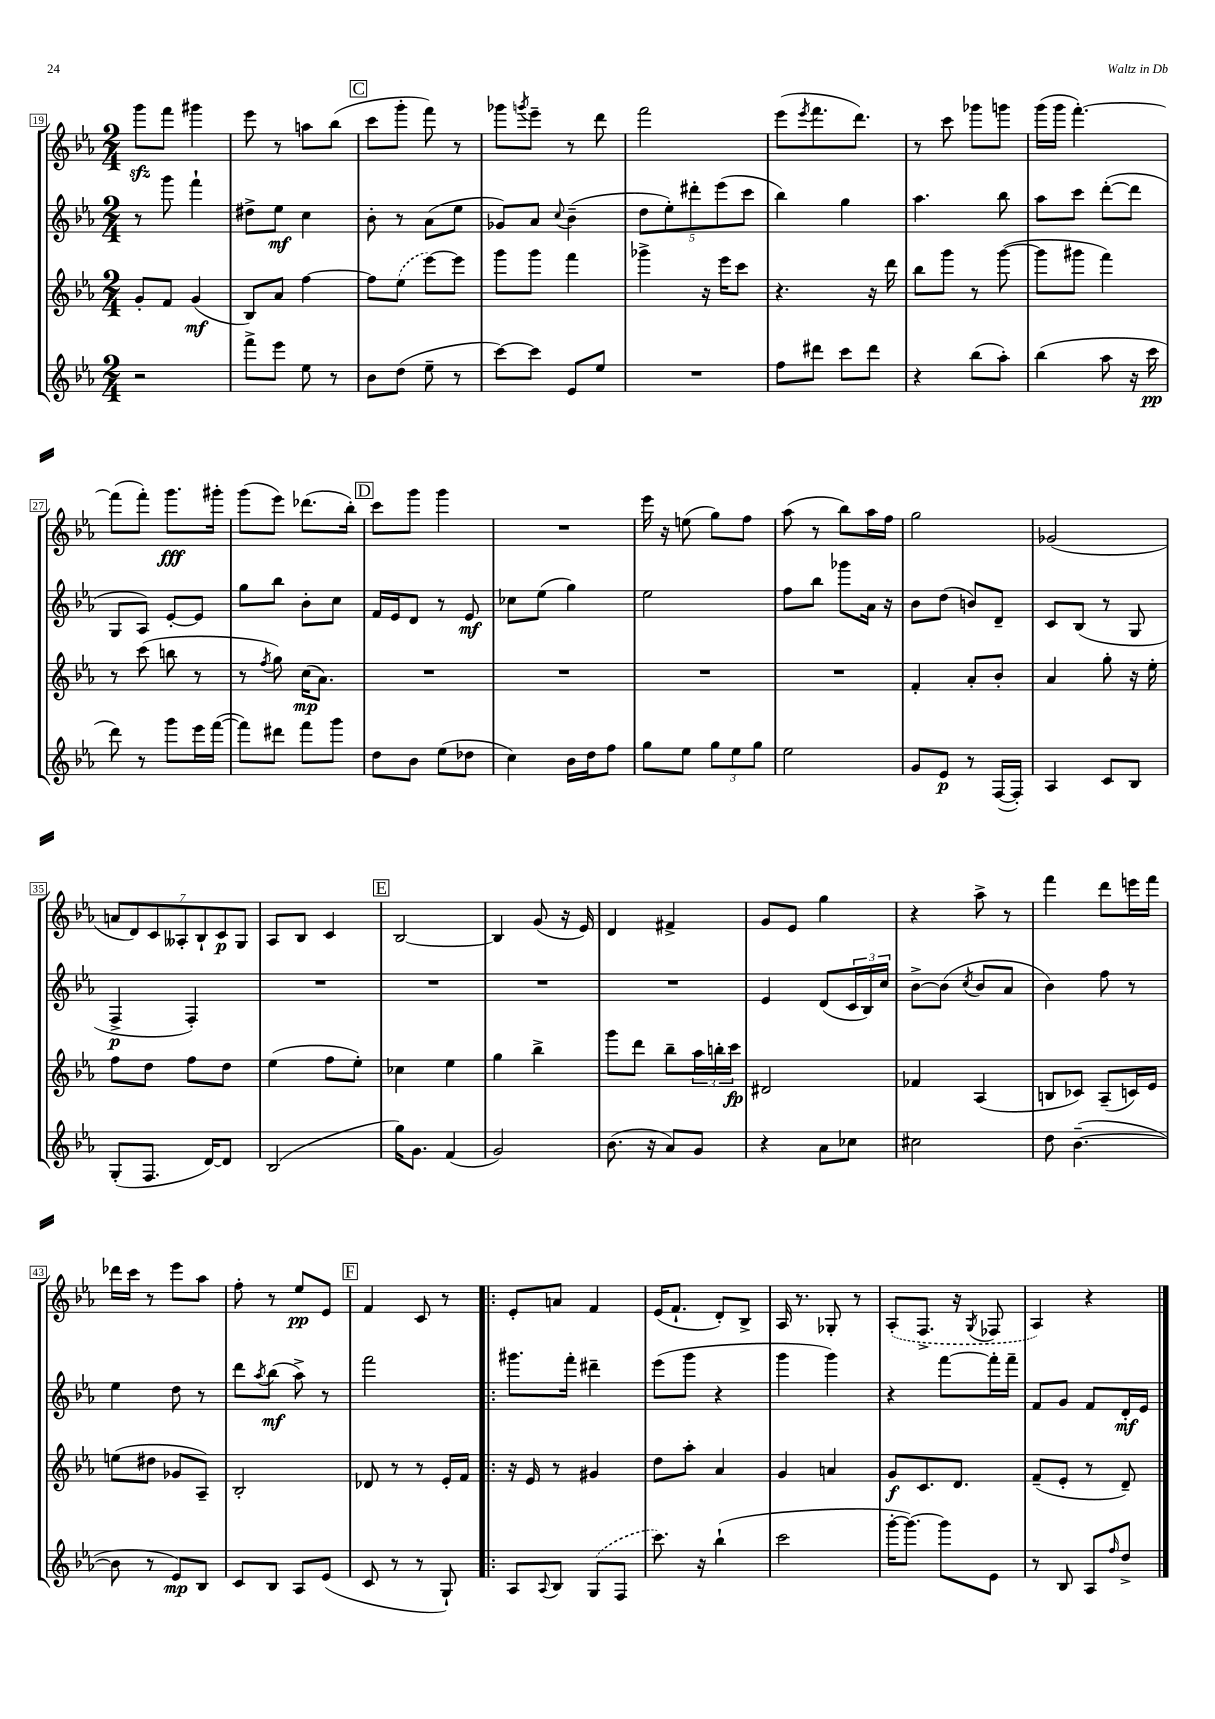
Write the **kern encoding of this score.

**kern	**kern	**kern	**kern
*staff4	*staff3	*staff2	*staff1
*clefG2	*clefG2	*clefG2	*clefG2
*k[b-e-a-]	*k[b-e-a-]	*k[b-e-a-]	*k[b-e-a-]
*M2/4	*M2/4	*M2/4	*M2/4
2r	8g'/L	8r	8ggg\L
.	8f/J	8ggg\	8fff\J
.	(4g/	4fff`\	4ggg#\
=	=	=	=
8fff^\L	8B-/L)	8dd#^\L	8eee-\
8eee-\J	8a-/J	8ee-\J	8r
8ee-\	[4ff\	4cc\	8aa\L
8r	.	.	(8bb-\J
=	=	=	=
8b-\L	8ff\]L	8b-'\	8ccc\L
(8dd\J	(8ee-\J	8r	8ggg'\J
8ee-~\	[8eee-\L)	(8a-\L	8fff\)
8r	8eee-\]J	8ee-\J	8r
=	=	=	=
[8ccc\L)	8ggg\L	8g-/L)	8ggg-\L
.	.	.	8qggg/
8ccc\]J	8ggg\J	8a-/J	8eee-~\J
.	.	8qqcc/	.
8e-/L	4fff\	(4b-~\	8r
8ee-/J	.	.	8ddd\
=	=	=	=
2r	4ggg-^\	10dd\L	2fff\
.	.	10ee-'\)	.
.	.	10ddd#'\	.
.	16r	.	.
.	.	(10eee-\	.
.	16eee-\LK	.	.
.	8ccc\J	.	.
.	.	10ccc\J	.
=	=	=	=
8ff\L	4.r	4bb-\)	(8eee-\L
.	.	.	8qeee-/
8ddd#\J	.	.	8.fff\
8ccc\L	.	4gg\	.
.	.	.	8.ddd\J)
8ddd#\J	16r	.	.
.	16ddd\	.	.
=	=	=	=
4r	8bb-\L	4.aa-\	8r
.	8ggg\J	.	8ccc\
(8bb-\L	8r	.	8ggg-\L
8aa-'\J)	([8ggg\	8bb-\	8ggg\J
=	=	=	=
(4bb-\	8ggg\]L	8aa-\L	(16ggg\LL
.	.	.	16ggg\JJ
.	8ggg#\J	8ccc\J	[4.fff'\)
8aa-\	4fff\)	([8ddd'\L	.
16r	.	8ddd\]J	.
16ccc\	.	.	.
=	=	=	=
8ddd\)	8r	8G/L	(8fff\]L
8r	(8ccc\	8A-/J)	8fff'\J)
8ggg\L	8bb\	[8e-'/L	8.ggg\L
16eee-\L	8r	8e-/]J	.
([16fff\JJ	.	.	16ggg#'\Jk
=	=	=	=
8fff\]L)	8r	8gg\L	(8ggg\L
.	8qff/	.	.
8ddd#\J	8gg\)	8bb-\J	8eee-\J)
8fff\L	(16cc\LK	8b-'\L	(8.ddd-\L
.	8.a-\J)	.	.
8ggg\J	.	8cc\J	.
.	.	.	16bb-'\Jk)
=	=	=	=
8dd\L	2r	16f/LL	8ccc\L
.	.	16e-/J	.
8b-\J	.	8d/J	8ggg\J
(8ee-\L	.	8r	4ggg\
8dd-\J	.	8e-/	.
=	=	=	=
4cc\)	2r	8cc-\L	2r
.	.	(8ee-\J	.
16b-\LL	.	4gg\)	.
16dd\J	.	.	.
8ff\J	.	.	.
=	=	=	=
8gg\L	2r	2ee-\	16eee-\
.	.	.	16r
8ee-\J	.	.	(8ee\
12gg\L	.	.	8gg\L)
12ee-\	.	.	.
.	.	.	8ff\J
12gg\J	.	.	.
=	=	=	=
2ee-\	2r	8ff\L	(8aa-\
.	.	8bb-\J	8r
.	.	8ggg-\L	8bb-\L)
.	.	16a-\Jk	16aa-\L
.	.	16r	16ff\JJ
=	=	=	=
8g/L	4f'/	8b-\L	2gg\
8e-/J	.	(8dd\J	.
8r	8a-'/L	8b/L)	.
([16F/LL	8b-'/J	8d~/J	.
16F'/]JJ)	.	.	.
=	=	=	=
4A-/	4a-/	8c/L	(2g-/
.	.	(8B-/J	.
8c/L	8gg'\	8r	.
8B-/J	16r	8G/	.
.	16ee-'\	.	.
=	=	=	=
(8G'/L	8ff\L	4F^/	14a/L
.	.	.	14d/)
8.F/J	8dd\J	.	.
.	.	.	14c/
.	.	.	14A--'/
.	8ff\L	4F'/)	.
.	.	.	14B-`/
[16d/LK)	.	.	.
.	.	.	14c/
8d/]J	8dd\J	.	.
.	.	.	14G/J
=	=	=	=
(2B-/	(4ee-\	2r	8A-/L
.	.	.	8B-/J
.	8ff\L	.	4c/
.	8ee-'\J)	.	.
=	=	=	=
16gg\LK)	4cc-\	2r	[2B-/
8.g\J	.	.	.
(4f/	4ee-\	.	.
=	=	=	=
2g/)	4gg\	2r	4B-/]
.	4bb-^\	.	(8g/
.	.	.	16r
.	.	.	16e-/)
=	=	=	=
(8.b-\	8ggg\L	2r	4d/
.	8ddd\J	.	.
16r	.	.	.
8a-/L)	8bb-~\L	.	4f#^/
8g/J	24aa-\L	.	.
.	24bb'\	.	.
.	24ccc\JJ	.	.
=	=	=	=
4r	2d#/	4e-/	8g/L
.	.	.	8e-/J
8a-\L	.	(8d/L	4gg\
8cc-\J	.	24c/L	.
.	.	24B-/)	.
.	.	24cc/JJ	.
=	=	=	=
2cc#\	4f-/	[8b-^\L	4r
.	.	(8b-\]J	.
.	.	8qcc/	.
.	(4A-/	8b-/L	8aa-^\
.	.	8a-/J	8r
=	=	=	=
8dd\	8B/L	4b-\)	4fff\
([4.b-~\	8c-/J)	.	.
.	(8A-~/L	8ff\	8ddd\L
.	16c/L)	8r	16eee\L
.	16e-/JJ	.	16fff\JJ
=	=	=	=
8b-\]	(8ee\L	4ee-\	16ddd-\LL
.	.	.	16ccc\JJ
8r	8dd#\J	.	8r
8e-/L)	8g-/L	8dd\	8eee-\L
8B-/J	8A-~/J)	8r	8aa-\J
=	=	=	=
8c/L	2B-'/	8ddd\L	8ff'\
.	.	8qaa-/	.
8B-/J	.	(8bb-\J	8r
8A-/L	.	8aa-^\)	8ee-/L
(8e-/J	.	8r	8e-/J
=	=	=	=
8c/	8d-/	2fff\	4f/
8r	8r	.	.
8r	8r	.	8c/
8G`/)	16e-'/LL	.	8r
.	16f/JJ	.	.
=!|:	=!|:	=!|:	=!|:
8A-/L	16r	8.ggg#\L	8e-'/L
.	16e-/	.	.
8qqA-/	.	.	.
8B-/J	8r	.	8a/J
.	.	16fff'\Jk	.
(8G/L	4g#/	4ddd#~\	4f/
8F/J	.	.	.
=	=	=	=
8.ccc\)	8dd\L	(8eee-\L	(16e-/LK
.	.	.	8.f`/J
.	8aa-'\J	8ggg\J	.
16r	.	.	.
(4bb-`\	4a-/	4r	8d'/L)
.	.	.	8B-^/J
=	=	=	=
2ccc\	4g/	4ggg\	16A-/
.	.	.	8.r
.	4a/	4ggg\)	8G-'/
.	.	.	8r
=	=	=	=
[16ggg'\LK	8g/L	4r	(8A-'/L
8.ggg\_J)	.	.	.
.	8.c/	.	8.F^/J
8ggg\]L	.	[8fff\L	.
.	8.d/J	.	16r
.	.	.	8qG/
8e-\J	.	16fff'\]L	8F-/
.	.	16fff~\JJ	.
=	=	=	=
8r	(8f~/L	8f/L	4A-/)
8B-/	8e-'/J	8g/J	.
8A-/L	8r	8f/L	4r
16qqff/	.	.	.
8dd^/J	8d~/)	16d'/L	.
.	.	16e-/JJ	.
==	==	==	==
*-	*-	*-	*-
